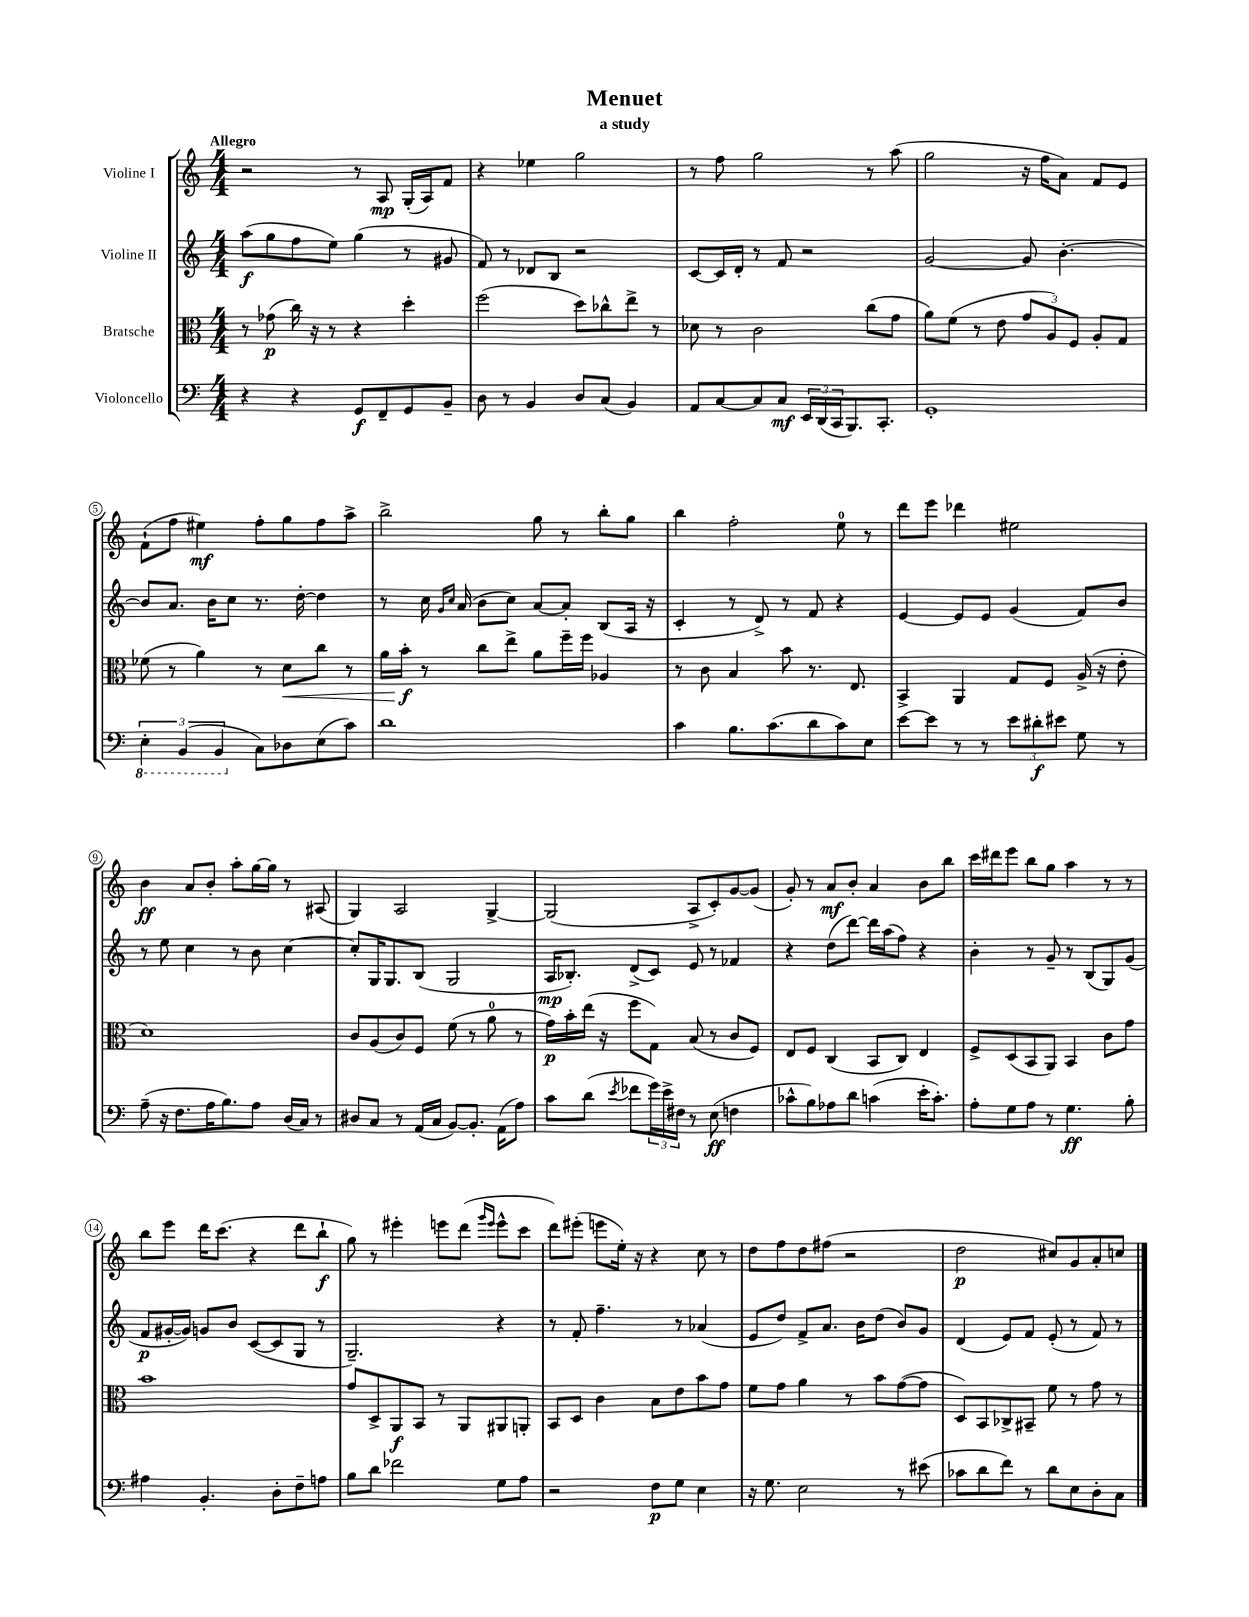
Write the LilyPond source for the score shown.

\header { title = "Menuet" subtitle = "a study" }
<<
\new StaffGroup <<
\new Staff = "s0" \with { instrumentName = "Violine I" } {
    \clef treble \key c \major \numericTimeSignature \time 4/4 \tempo "Allegro"
    r2 r8 a8\mp g16-.( a16) f'8 |
    r4 ees''4 g''2 |
    r8 f''8 g''2 r8 a''8( |
    g''2 r16 f''16 a'8) f'8 e'8 |
    f'8-!( f''8 eis''4\mf) f''8-. g''8 f''8 a''8-> |
    b''2-> g''8 r8 b''8-. g''8 |
    b''4 f''2-. e''8-0 r8 |
    d'''8 e'''8 des'''4 eis''2 |
    b'4\ff a'8 b'8-. a''8-. g''16~ g''16 r8 ais8( |
    g4) a2 g4~-> |
    g2( a8-> c'8-.) g'8~ g'8( |
    g'8-.) r8 a'8\mf b'8-. a'4 b'8 b''8 |
    c'''16 dis'''16 e'''8 b''8 g''8 a''4 r8 r8 |
    b''8 e'''8 d'''16 c'''8.( r4 d'''8 b''8-!\f |
    g''8) r8 eis'''4-. e'''8 d'''8( \grace { g'''16 e'''16 } e'''8-^ c'''8 |
    d'''8) eis'''8-.( e'''8 e''16-.) r16 r4 c''8 r8 |
    d''8 f''8 d''8 fis''8( r2 |
    d''2\p cis''8) g'8 a'8-. c''8 \bar "|." |
}
\new Staff = "s1" \with { instrumentName = "Violine II" } {
    \clef treble \key c \major \numericTimeSignature \time 4/4
    a''8\f( g''8 f''8 e''8) g''4( r8 gis'8 |
    f'8) r8 des'8 b8 r2 |
    c'8~ c'16 d'16-. r8 f'8 r2 |
    g'2~ g'8 b'4.~-. |
    b'8 a'8. b'16 c''8 r8. d''16~-. d''4 |
    r8 c''16 \grace { g'16 c''16 } a'16( b'8 c''8) a'8~ a'8-. b8( a16 r16 |
    c'4-. r8 d'8->) r8 f'8 r4 |
    e'4~ e'8 e'8 g'4( f'8) b'8 |
    r8 e''8 c''4 r8 b'8 c''4~ |
    c''8-. g16 g8. b8( g2 |
    a16\mp bes8.-.) d'8->( c'8) e'8 r8 fes'4 |
    r4 d''8( d'''8~) d'''16 a''16( f''8) r4 |
    b'4-. r8 g'8-- r8 b8( g8) g'8( |
    f'8\p gis'16~-. gis'16) g'8 b'8 c'8~( c'8 g8 r8 |
    g2.--) r4 |
    r8 f'8-. f''4.-- r8 aes'4( |
    e'8 d''8) f'8-> a'8. b'16 d''8( b'8) g'8 |
    d'4( e'8) f'8 e'8-.( r8 f'8) r8 \bar "|." |
}
\new Staff = "s2" \with { instrumentName = "Bratsche" } {
    \clef alto \key c \major \numericTimeSignature \time 4/4
    r8 ges'8\p( c''16) r16 r8 r4 d''4-. |
    f''2( d''8) ces''8-^ e''8-> r8 |
    des'8 r8 c'2 c''8( g'8 |
    a'8) f'8( r8 e'8 \tuplet 3/2 { g'8 a8) f8 } a8-. g8 |
    fes'8( r8 a'4) r8 d'8\< c''8 r8 |
    a'16 b'16-.\f\! r8 c''8 e''8-> a'8 f''16-- f''16 aes4 |
    r8 c'8 b4 b'8 r8. e8. |
    b,4-> a,4 g8 f8 a16->( r16 e'8-. |
    d'1) |
    c'8 a8( c'8) f8 f'8( r8 a'8-0 r8 |
    g'16\p) b'16-. e''16( r16 f''8 g8) b8( r8 c'8 f8) |
    e8 f8 c4( b,8 c8) e4 |
    f8-> d8( b,8 a,8) b,4 c'8 g'8 |
    b'1 |
    g'8 d8-> a,8\f b,8 r8 a,8 ais,8 a,8-. |
    b,8 d8 c'4 b8 e'8 b'8 g'8 |
    f'8 g'8 a'4 r8 b'8 g'8~( g'8 |
    d8) b,8 ces8-> bis,8-- f'8 r8 g'8 r8 \bar "|." |
}
\new Staff = "s3" \with { instrumentName = "Violoncello" } {
    \clef bass \key c \major \numericTimeSignature \time 4/4
    r4 r4 g,8\f f,8-- g,8 b,8-- |
    d8 r8 b,4 d8 c8( b,4) |
    a,8 c8~ c8 c8\mf \tuplet 3/2 { e,16 d,16( c,16 } b,,8.) c,8.-. |
    g,1-. |
    \tuplet 3/2 { \ottava #-1 e,4-. b,,4( b,,4 \ottava #0 } c8) des8 e8( c'8) |
    d'1 |
    c'4 b8. c'8.( d'8 c'8) e8 |
    e'8~ e'8 r8 r8 \tuplet 3/2 { e'8 dis'8-.\f eis'8 } g8 r8 |
    a8--( r16 f8. a16 b8.) a8 d16( c16) r8 |
    dis8 c8 r8 a,16( c16 b,8~) b,8.-. a,16( a8) |
    c'8 d'8( \acciaccatura { e'8 } fes'8 \tuplet 3/2 { g'16) e'16-> fis16 } r8 e8\ff( f4 |
    ces'8-^ b8) aes8 d'8 c'4( e'16-. c'8.-.) |
    a8-. g8 a8 r8 g4.\ff b8-. |
    ais4 b,4.-. d8-. f8-- a8 |
    b8 d'8 fes'2 g8 a8 |
    r2 f8\p g8 e4 |
    r16 g8. e2 r8 eis'8( |
    ces'8 d'8 f'8) r8 d'8 e8 d8-. c8 \bar "|." |
}
>>
>>
\layout { \context { \Score \override BarNumber.stencil = #(make-stencil-circler 0.1 0.3 ly:text-interface::print) } }
